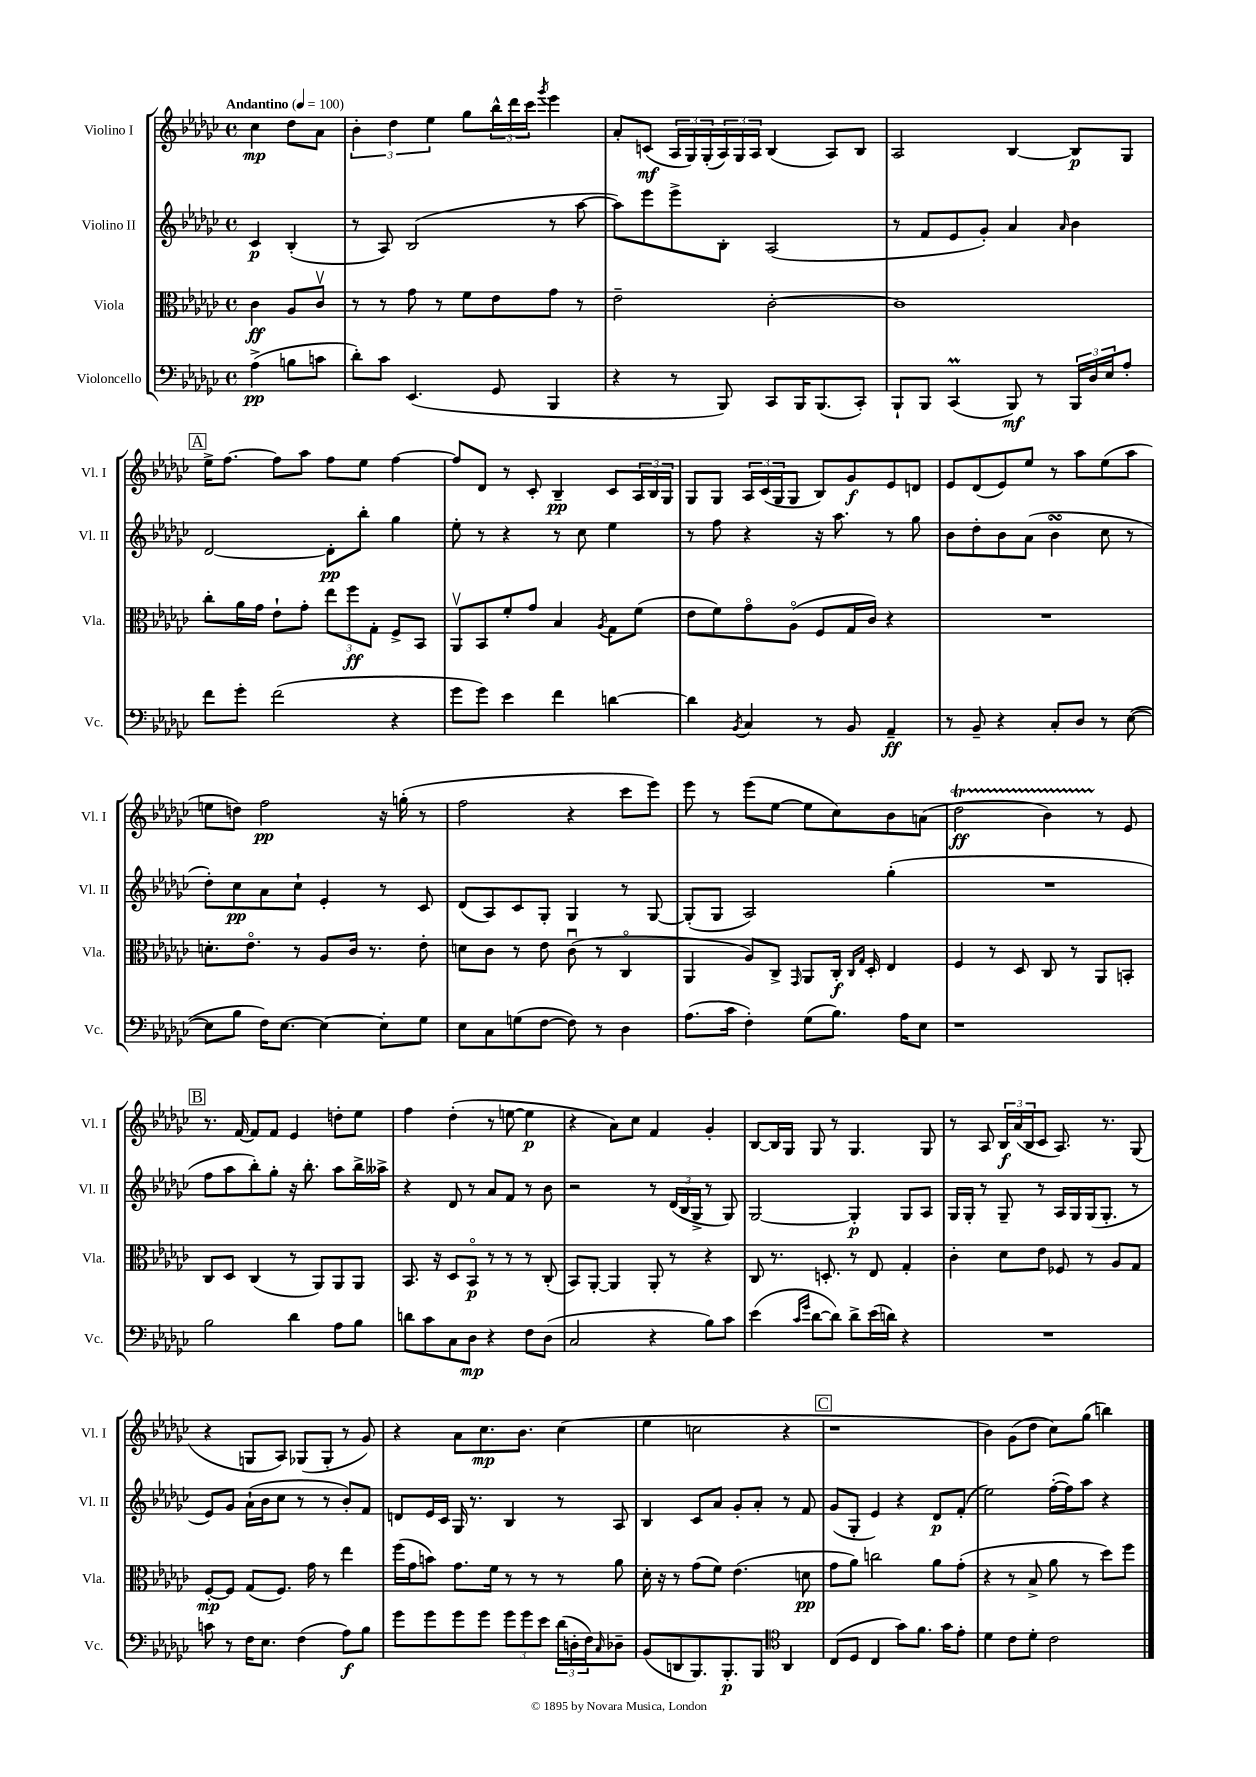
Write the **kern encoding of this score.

**kern	**kern	**kern	**kern
*staff4	*staff3	*staff2	*staff1
*clefF4	*clefC3	*clefG2	*clefG2
*k[b-e-a-d-g-c-]	*k[b-e-a-d-g-c-]	*k[b-e-a-d-g-c-]	*k[b-e-a-d-g-c-]
*M4/4	*M4/4	*M4/4	*M4/4
*met(c)	*met(c)	*met(c)	*met(c)
*MM100	*MM100	*MM100	*MM100
(4A-^	4c-	4c-	4cc-
8B	8A-	(4B-'	8dd-
8c	8c-v	.	8a-
=	=	=	=
8d-')	8r	8r	6b-'
8c-	8r	8A-)	.
.	.	.	6dd-
(4.EE-	8g-	(2B-	.
.	.	.	6ee-
.	8r	.	.
.	8f	.	8gg-
8GG-	8e-	.	24bb-^^
.	.	.	24ddd-
.	.	.	24ccc-
.	.	.	8qggg-
4BBB-	8g-	8r	4eee-
.	8r	[8aa-	.
=	=	=	=
4r	2e-~	8aa-])	8a-'
.	.	8eee-	(8c
8r	.	8eee-^	24A-
.	.	.	24G-)
.	.	.	(24G-'
8BBB-)	.	8B-'	24A-)
.	.	.	24G-
.	.	.	24A-
8CC-	[2c-'	(2A-	(4B-
16BBB-	.	.	.
(8.BBB-	.	.	.
.	.	.	8A-)
8CC-')	.	.	8B-
=	=	=	=
8BBB-`	1c-]	8r	2A-
8BBB-	.	8f	.
(4CC-	.	8e-	.
.	.	8g-')	.
8BBB-)	.	4a-	[4B-
8r	.	.	.
.	.	16qqa-	.
24BBB-	.	4b-	8B-]
24D-	.	.	.
24E-	.	.	.
8A-'	.	.	8G-
=	=	=	=
8f	8cc-'	[2d-	16ee-^
.	.	.	[8.ff
8g-'	16a-	.	.
.	16g-	.	.
(2f	8e-`	.	8ff]
.	8g-'	.	8aa-
.	12ee-	8d-']	8ff
.	12ff	.	.
.	.	8bb-'	8ee-
.	12G-'	.	.
4r	8F^	4gg-	[4ff
.	8BB-	.	.
=	=	=	=
8g-	8AA-v	8ee-'	8ff]
8g-)	8BB-	8r	8d-
4e-	8f'	4r	8r
.	8g-	.	8c-'
4f	4B-	8r	4B-~
.	.	8cc-	.
.	8qA-	.	.
[4d	8G-	4ee-	8c-
.	(8f	.	24A-
.	.	.	24B-
.	.	.	24G-
=	=	=	=
4d]	8e-	8r	8G-
.	8f)	8ff	8G-
8qBB-	.	.	.
4C-	8g-o	4r	24A-
.	.	.	(24c-
.	.	.	24G-
.	(8A-o	.	8G-
8r	8F	16r	8B-)
.	.	8.aa-	.
8BB-	16G-	.	8g-
.	16c-)	.	.
4AA-~	4r	8r	8e-
.	.	8gg-	8d
=	=	=	=
8r	1r	8b-	8e-
8BB-~	.	8dd-'	(8d-
4r	.	8b-	8e-)
.	.	(8a-	8ee-
8C-'	.	4b-	8r
8D-	.	.	8aa-
8r	.	8cc-	(8ee-
([8E-	.	8r	8aa-
=	=	=	=
8E-]	8.d'	8dd-')	8ee
8B-	.	8cc-	8dd)
.	8.e-o	.	.
16F)	.	8a-	2ff
[8.E-	.	.	.
.	8r	8cc-`	.
4E-_	8A-	4e-'	.
.	16c-	.	.
.	8.r	.	.
8E-']	.	8r	16r
.	.	.	(16gg'
8G-	8e-'	8c-	8r
=	=	=	=
8E-	8d	(8d-	2ff
8C-	8c-	8A-)	.
(8G	8r	8c-	.
[8F	8e-	8G-'	.
8F])	(8c-u	4G-	4r
8r	8r	.	.
4D-	4C-o	8r	8ccc-
.	.	[8G-	8eee-)
=	=	=	=
(8.A-	4AA-	(8G-']	8eee-
.	.	8G-	8r
16c-	.	.	.
4F')	8A-)	2A-)	(8eee-
.	8C-^	.	[8ee-
.	16qqGG-	.	.
(8G-	8AA-	.	8ee-]
8.B-)	16C-'	.	8cc-)
.	16qqC-	.	.
.	16qqG-	.	.
.	16D-'	.	.
.	4E-	(4gg-'	8b-
16A-	.	.	.
8E-	.	.	(8a
=	=	=	=
1r	4F	1r	2dd-
.	8r	.	.
.	8D-	.	.
.	8C-	.	4b-)
.	8r	.	.
.	8AA-	.	8r
.	8BB'	.	8e-
=	=	=	=
2B-	8C-	8ff	8.r
.	8D-	8aa-	.
.	.	.	[16f
.	(4C-	8bb-')	8f]
.	.	8gg-'	8f
4d-	8r	16r	4e-
.	.	8.bb-'	.
.	8AA-)	.	.
8A-	8AA-	8aa-	8dd'
8B-	8AA-	16bb-^	8ee-
.	.	16aa--^	.
=	=	=	=
8d	8.BB-	4r	4ff
8c-	.	.	.
.	16r	.	.
8C-	8D-	8d-	(4dd-'
8D-	8BB-o	8r	.
4r	8r	8a-	8r
.	8r	8f	[8ee
8F	8r	8r	4ee]
(8D-	(8C-'	8b-	.
=	=	=	=
2C-	8BB-)	2r	4r
.	[8AA-'	.	.
.	4AA-]	.	8a-)
.	.	.	8cc-
4r	8AA-'	8r	4f
.	8r	(24d-	.
.	.	24B-	.
.	.	24G-^	.
8B-)	4r	8r	4g-'
8c-	.	8G-)	.
=	=	=	=
(4e-	8C-	[2G-	[8B-
.	8.r	.	16B-]
.	.	.	16G-
16qqc-	.	.	.
16qqg-	.	.	.
[8d-	.	.	8G-
.	8.D'	.	.
8d-])	.	.	8r
8d-^	8r	4G-']	4.G-
(16e-	8E-	.	.
16d)	.	.	.
4r	4G-'	8G-	.
.	.	8A-	8G-
=	=	=	=
1r	4c-'	16G-	8r
.	.	16G-'	.
.	.	8r	8A-
.	8d-	8G-~	24B-
.	.	.	(24a-
.	.	.	24B-
.	8e-	8r	8c-
.	8F-	16A-	8.A-)
.	.	16G-	.
.	8r	(16G-	.
.	.	8.G-'	8.r
.	8A-	.	.
.	8G-	8r	(8G-
=	=	=	=
8c	[8F'	8e-)	4r
8r	8F]	8g-	.
16F	(8G-	(16a-`	8G
8.E-	.	16b-	.
.	8.F)	8cc-	8A-)
(4F	.	8r	(8G-
.	16g-	.	.
.	8r	8r	8G-'
8A-)	4ee-	8b-')	8r
8B-	.	8f	8g-)
=	=	=	=
8g-	(16ff	8d	4r
.	16g-	.	.
8g-	8b)	16e-	.
.	.	16c-	.
8g-	8.g-	16G-	8a-
.	.	8.r	.
8g-	.	.	8.cc-
.	16f	.	.
12g-	8r	4B-	.
.	.	.	8.b-
12g-	.	.	.
.	8r	.	.
12e-	.	.	.
(24d-	8r	8r	(4cc-
24D'	.	.	.
24F)	.	.	.
16qqC-	.	.	.
8D-~	8a-	8A-	.
=	=	=	=
(8BB-	16d-'	4B-	4ee-
.	16r	.	.
8DD	8r	.	.
8.BBB-)	(8g-	8c-	2cc
.	8f)	8a-	.
8.BBB-'	.	.	.
.	(4.e-	8g-'	.
8BBB-	.	8a-'	.
*clefC4	*	*	*
4AA-	.	8r	4r
.	8d	8f	.
=	=	=	=
(8C-	8g-	(8g-	1r
8D-	8a-)	8G-'	.
4C-	2cc	4e-)	.
8g-)	.	4r	.
8.f	.	.	.
.	8a-	8d-	.
16g-	.	.	.
8e-'	(8g-'	(8f'	.
=	=	=	=
4d-	4r	2ee-)	4b-)
8c-	8r	.	(8g-
8d-'	8B-^	.	8dd-
2c-	8a-	([16ff'	8cc-)
.	.	16ff])	.
.	8r	8aa-	(8gg-
.	8dd-)	4r	4bb)
.	8ff	.	.
==	==	==	==
*-	*-	*-	*-
